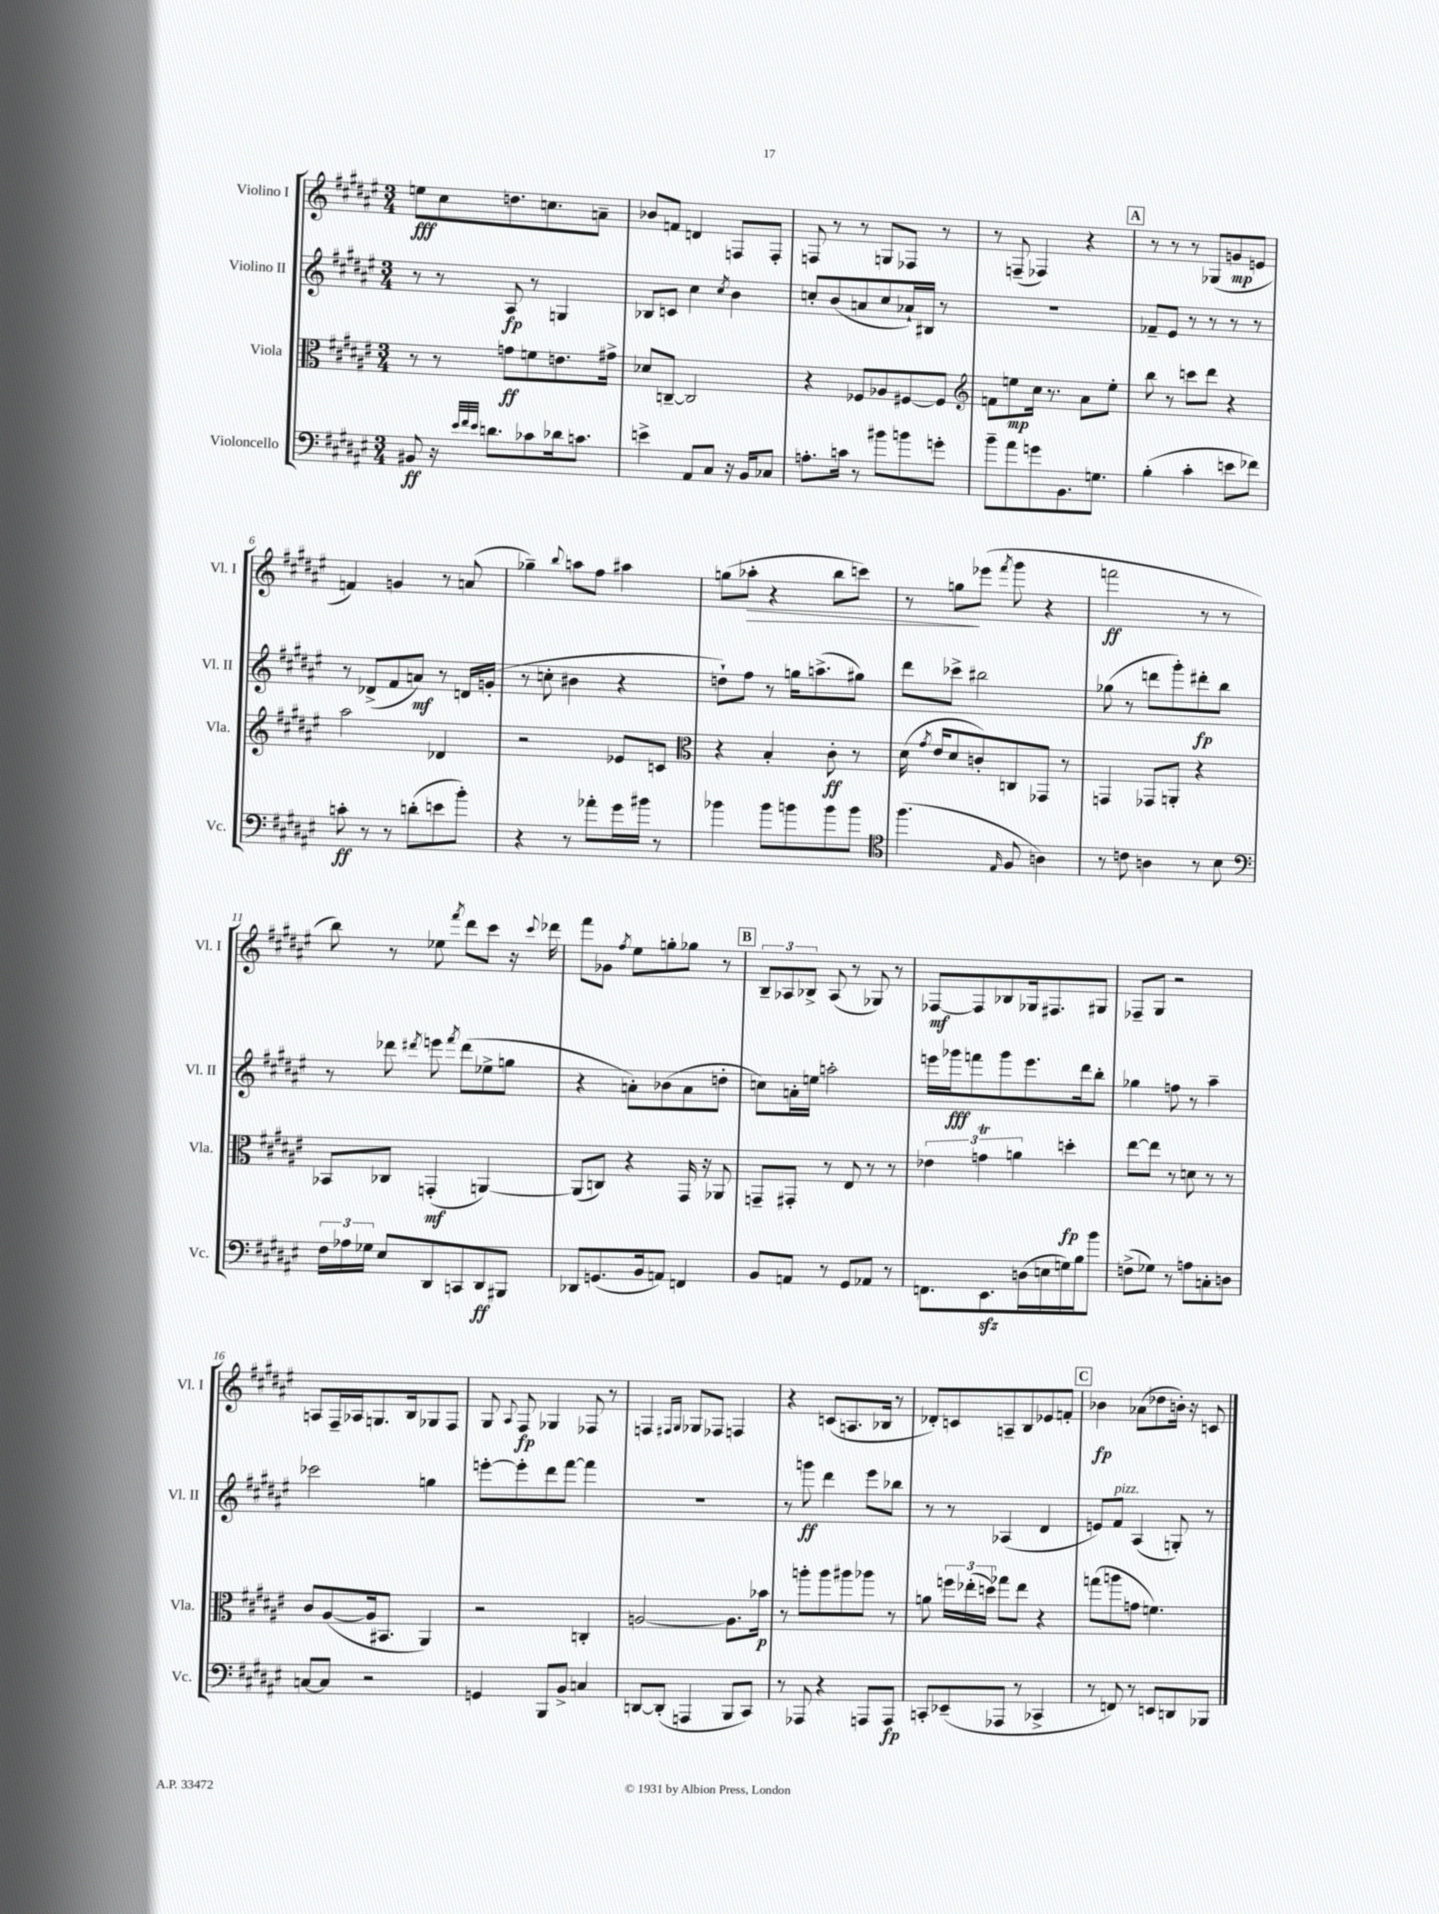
<<
\new StaffGroup <<
\new Staff = "s0" \with { instrumentName = "Violino I" shortInstrumentName = "Vl. I" } {
    \clef treble \key fis \major \numericTimeSignature \time 3/4
    \autoBeamOff e''8[\fff cis''8 d''8. c''8. a'8]-- |
    bes'8[ f'8] d'4 f8[ f8]-. |
    f8 r8 r8 g8[ fes8] r8 |
    r8 f8--( fes4) r4 |
    \mark \markup { \box "A" } r8 r8 r8 ges8[( g'8\mp e'8] |
    f'4) g'4 r8 a'8( |
    ges''4--) \appoggiatura { b''8 } a''8[ fis''8] ais''4 |
    g''8[( aes''8]-.\> r4 b''8[ c'''8]) |
    r8 g''8[\! ees'''8]( \acciaccatura { fis'''8 } gis'''8 r4 |
    f'''2\ff r8 r8 |
    b''8) r8 ees''8 \acciaccatura { fis'''8 } dis'''8[ cis'''8] r16 \appoggiatura { cis'''8 } des'''16 |
    fis'''8[ ges'8] \acciaccatura { fis''8 } eis''8[ g''8-. ges''8] r8 |
    \mark \markup { \box "B" } \tuplet 3/2 { b8[-- aes8 bes8]-> } aes8( r8 ges8) r8 |
    fes8[~\mf fes8 bes8 ges16 fis8. gis8] |
    fes8[-- gis8] r2 |
    a8[ fis16-- aes16 g8. b16 ges8 fis8] |
    gis8 \appoggiatura { ais8 } fis8\fp ges4 fes8 r8 |
    f4 \grace { fis16[ gis16] } ges8[ fes8] f4 |
    r4 c'8[( a8. bes16] r8 |
    des'8[-.) c'8 a8-- b8 ees'8 f'8]-. |
    \mark \markup { \box "C" } bes'4\fp aes'8[( des''8 b'16]-.) r16 c'8 \bar "|." |
}
\new Staff = "s1" \with { instrumentName = "Violino II" shortInstrumentName = "Vl. II" } {
    \clef treble \key fis \major \numericTimeSignature \time 3/4
    \autoBeamOff r8 r8 ais8\fp r8 g4 |
    bes8[ c'8] cis''4 \acciaccatura { cis''8 } b'4 |
    c''8[-. b'8( a'8 c''8 aes'16-!) bis16] r8 |
    R2. |
    \mark \markup { \box "A" } fes'8[-- eis'8] r8 r8 r8 r8 |
    r8 des'8[->( fis'8 a'8]\mf) r8 d'16[ g'16]-.( |
    r8 c''8-. bis'4 r4 |
    d''8[-!) fis''8] r8 g''16[ a''8.->( gis''8]) |
    dis'''8[ ces'''8]-> bis''2 |
    ges''8( r8 d'''8[ gis'''8-.) dis'''8-.\fp b''8] |
    r8 des'''8 \acciaccatura { dis'''8 } e'''8 \acciaccatura { fis'''8 } dis'''8[( ees''8-> g''8] |
    r4 a'8[-.) bes'8( a'8 d''8]-. |
    \mark \markup { \box "B" } c''8[) a'16-. e''16] a''2-. |
    e'''16[ ges'''16\fff f'''8 ges'''8 e'''8. dis'''16 b''8]-. |
    ges''4 f''8 r8 ais''4-- |
    ces'''2 g''4 |
    e'''8[~-. e'''8-. dis'''8 fis'''8]~ fis'''4 |
    R2. |
    r8 g'''8\ff dis'''4 eis'''8[ bes''8] |
    r8 r8 aes4( dis'4 |
    \mark \markup { \box "C" } e'8[) fis'8]^\markup { \italic "pizz." } ais4( g8-.) r8 \bar "|." |
}
\new Staff = "s2" \with { instrumentName = "Viola" shortInstrumentName = "Vla." } {
    \clef alto \key fis \major \numericTimeSignature \time 3/4
    \autoBeamOff r8 r8 g'8[\ff f'8 e'8. gis'16]-> |
    des'8[ c8]~-- c2 |
    r4 fes8[ aes8 fis8~ fis8] |
    \clef treble f'8[ e''8\mp cis''16] r8. ais'8[ e''8]-. |
    \mark \markup { \box "A" } b''8 r8 c'''8[ dis'''8] r4 |
    ais''2 des'4 |
    r2 ees'8[ c'8] |
    \clef alto r4 b4-. cis'8-.\ff r8 |
    dis'16( \acciaccatura { gis'8 } eis'16[ dis'8 c'8-.) c8 ges,8] r8 |
    g,4 ges,8[ a,8]-. r4 |
    bes,8[ ces8] g,4-.\mf( a,4~) |
    a,8[( c8]) r4 gis,16 r16 aes,8 |
    \mark \markup { \box "B" } g,8[-- gis,8]-. r8 eis8 r8 r8 |
    \tuplet 3/2 { ees'4 g'4\trill a'4 } d''4-.\fp |
    eis''8[~ eis''8] r8 d'8 r8 r8 |
    cis'8[ ais8~( ais16 bis,8.] ais,4) |
    r2 c4-. |
    a2~ a8.[ bes'16]\p |
    r8 a''8[-. a''8 ais''8 aes''8] r8 |
    a'8 \tuplet 3/2 { f''16[ ees''16-.( d''16]) } ges''8[ ees''8] r4 |
    \mark \markup { \box "C" } g''8[( a''8 g'8] f'4.) \bar "|." |
}
\new Staff = "s3" \with { instrumentName = "Violoncello" shortInstrumentName = "Vc." } {
    \clef bass \key fis \major \numericTimeSignature \time 3/4
    \autoBeamOff bis,8\ff r16 \grace { eis'32[ fis'32 eis'32] } d'8.[ ces'8 des'16 c'8.] |
    e'4-> ais,8[ cis8] r16 b,16[ ces8] |
    a8.[-. c'16] r8 bis'8[ b'8 g'8]-. |
    b'8[-- ais'8 g'8 b,8. g8.] |
    \mark \markup { \box "A" } b4-.( cis'4-. e'8[ fes'8]) |
    c'8-.\ff r8 r8 d'8[-.( e'8 b'8]-.) |
    r4 r8 aes'8[-. gis'16 bis'16] r8 |
    bes'4 bes'8[ b'8 b'8 b'8] |
    \clef tenor fis''4.( \grace { eis16 } fis8 a4) |
    r8 c'8 a4 r8 b8 |
    \clef bass \tuplet 3/2 { fis16[ aes16 ges16] } eis8[ dis,8 c,8 dis,8\ff bis,,8] |
    des,8[ g,8.( b,16 a,8]) f,4 |
    \mark \markup { \box "B" } b,8[ a,8] r8 gis,8[ aes,8] r8 |
    f,8.[ eis,8.\sfz d16( e16 g16) b16 b'8] |
    f8[->( ges8]) r8 a8[ c8-. d8] |
    c8[~ c8] r2 |
    g,4 b,,8[ b,8]-> c4 |
    d,8[~ d,8]-.( a,,4 b,,8[ cis,8]) |
    r8 aes,,8 r4 a,,8[ a,,8]\fp |
    c,8[-. ees,8--( aes,,8] r8 ces,4-> |
    \mark \markup { \box "C" } r8 f,8) r8 e,8[ d,8 bes,,8] \bar "|." |
}
>>
>>
